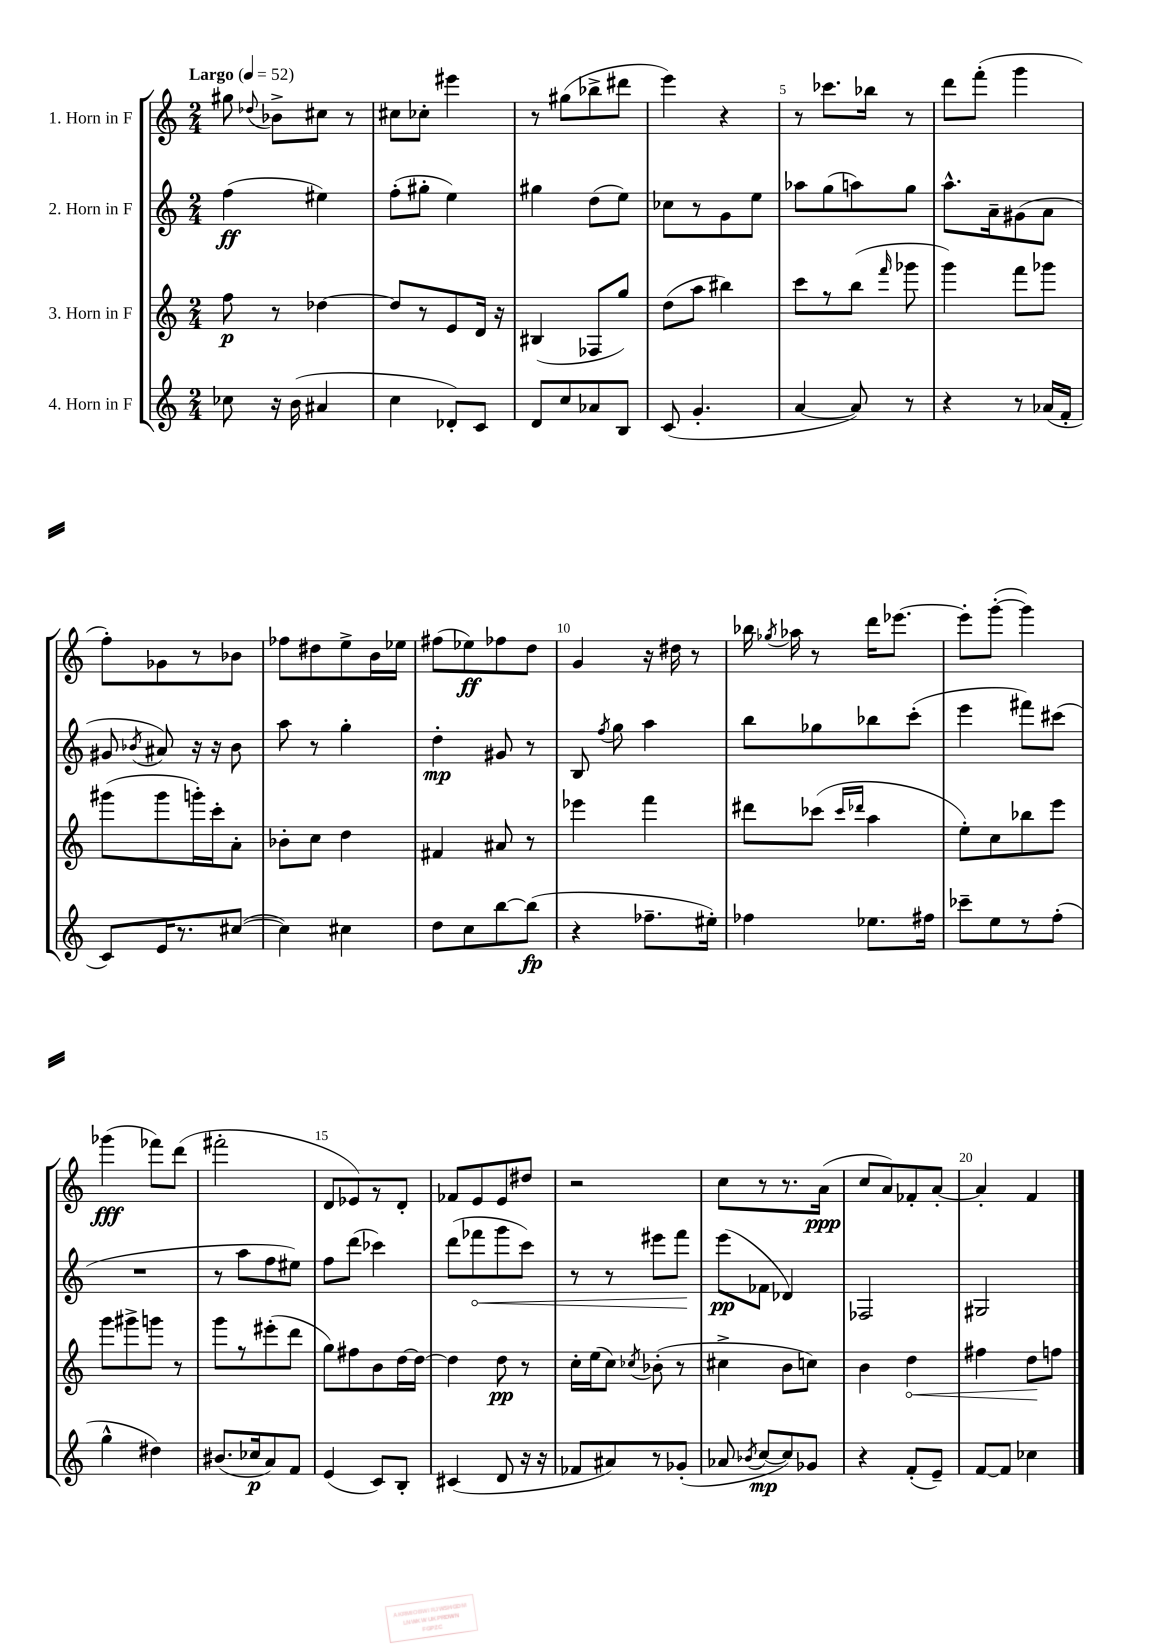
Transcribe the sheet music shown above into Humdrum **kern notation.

**kern	**kern	**kern	**kern
*staff4	*staff3	*staff2	*staff1
*clefG2	*clefG2	*clefG2	*clefG2
*k[]	*k[]	*k[]	*k[]
*M2/4	*M2/4	*M2/4	*M2/4
*MM52	*MM52	*MM52	*MM52
8cc-\	8ff\	(4ff\	8gg#\
.	.	.	8qqdd-/
16r	8r	.	8b-^\L
(16b\	.	.	.
4a#/	[4dd-\	4ee#\)	8cc#\J
.	.	.	8r
=	=	=	=
4cc\	8dd-/]L	(8ff'\L	8cc#\L
.	8r	8gg#'\J	8cc-'\J
8d-'/L)	8e/	4ee\)	4eee#\
8c/J	16d/Jk	.	.
.	16r	.	.
=	=	=	=
8d/L	(4B#/	4gg#\	8r
8cc/	.	.	(8gg#\L
8a-/	8F-/L	(8dd\L	8bb-^\
8B/J	8gg/J)	8ee\J)	8ddd#\J
=	=	=	=
(8c/	(8dd\L	8cc-\L	4eee\)
4.g'/	8aa\J	8r	.
.	4bb#\)	8g\	4r
.	.	8ee\J	.
=	=	=	=
[4a/	8ccc\L	8aa-\L	8r
.	8r	(8gg\	8.ccc-\L
8a/])	(8bb\J	8aa\)	.
.	.	.	16bb-\Jk
.	16qqfff/	.	.
8r	8ggg-\	8gg\J	8r
=	=	=	=
4r	4ggg\)	8.aa^^\L	8ddd\L
.	.	.	(8fff'\J
.	.	16a~\k	.
8r	8fff\L	(8g#\	4ggg\
(16a-/LL	8ggg-\J	8a\J	.
16f'/JJ	.	.	.
=	=	=	=
8c/L)	(8ggg#\L	8g#/	8ff'\L)
.	.	8qb-/	.
16e/K	8ggg#\	8a#/)	8g-\
8.r	.	.	.
.	16ggg'\L)	16r	8r
.	16ccc'\J	16r	.
([8cc#/J	8a'\J	8b-\	8b-\J
=	=	=	=
4cc#\])	8b-'\L	8aa\	8ff-\L
.	8cc\J	8r	8dd#\
4cc#\	4dd\	4gg'\	8ee^\
.	.	.	16b\L
.	.	.	16ee-\JJ
=	=	=	=
8dd\L	4f#/	4dd'\	(8ff#\L
8cc\	.	.	8ee-\)
[8bb\	8a#/	8g#/	8ff-\
(8bb\]J	8r	8r	8dd\J
=	=	=	=
4r	4eee-\	8B/	4g/
.	.	8qff/	.
.	.	8gg\	.
8.ff-~\L	4fff\	4aa\	16r
.	.	.	16dd#\
.	.	.	8r
16ee#'\Jk)	.	.	.
=	=	=	=
4ff-\	8ddd#\L	8bb\L	16bb-\
.	.	.	8qgg-/
.	.	.	16aa-\
.	(8ccc-\J	8gg-\	8r
.	16qqccc-/LL	.	.
.	16qqddd-/JJ	.	.
8.ee-\L	4aa\	8bb-\	16ddd\LK
.	.	.	[8.eee-\J
.	.	(8ccc'\J	.
16ff#\Jk	.	.	.
=	=	=	=
8ccc-~\L	8ee'\L)	4eee\	8eee-'\]L
8ee\	8cc\	.	([8ggg'\J
8r	8bb-\	8fff#\L)	4ggg\])
(8ff'\J	8eee\J	(8ccc#\J	.
=	=	=	=
4gg^^\	8ggg\L	2r	(4ggg-\
.	8ggg#^\	.	.
4dd#\)	8ggg\J	.	8fff-\L)
.	8r	.	(8ddd\J
=	=	=	=
(8.b#/L	8ggg\L	8r	2fff#'\
.	8r	8aa\L	.
16cc-/k	.	.	.
8a/)	(8eee#'\	8ff\	.
8f/J	8ddd\J	8ee#\J)	.
=	=	=	=
(4e/	8gg\L)	8ff\L	8d/L
.	8ff#\	(8ddd\J	8e-/)
8c/L)	8b\	4ccc-\)	8r
8B'/J	[16dd\L	.	8d'/J
.	16dd\_JJ	.	.
=	=	=	=
(4c#/	4dd\]	(8ddd\L	8f-/L
.	.	8fff-\	8e/
8d/	8dd\	8ggg\	8e/
16r	8r	8ccc\J)	8dd#/J
16r	.	.	.
=	=	=	=
8f-/L	16cc'\LL	8r	2r
.	(16ee\J	.	.
8a#/)	8cc\J)	8r	.
.	8qcc-/	.	.
8r	(8b-'\	8eee#\L	.
(8g-'/J	8r	8fff\J	.
=	=	=	=
8a-/	4cc#^\	(8eee\L	8cc\L
8qb-/	.	.	.
[8cc/L	.	8f-\J	8r
8cc/])	8b\L	4d-/)	8.r
8g-/J	8cc\J)	.	.
.	.	.	(16a\Jk
=	=	=	=
4r	4b\	2F-/	8cc/L
.	.	.	8a/)
(8f'/L	4dd\	.	8f-'/
8e~/J)	.	.	[8a'/J
=	=	=	=
[8f/L	4ff#\	2G#/	4a'/]
8f/]J	.	.	.
4cc-\	8dd\L	.	4f/
.	8ff\J	.	.
==	==	==	==
*-	*-	*-	*-
